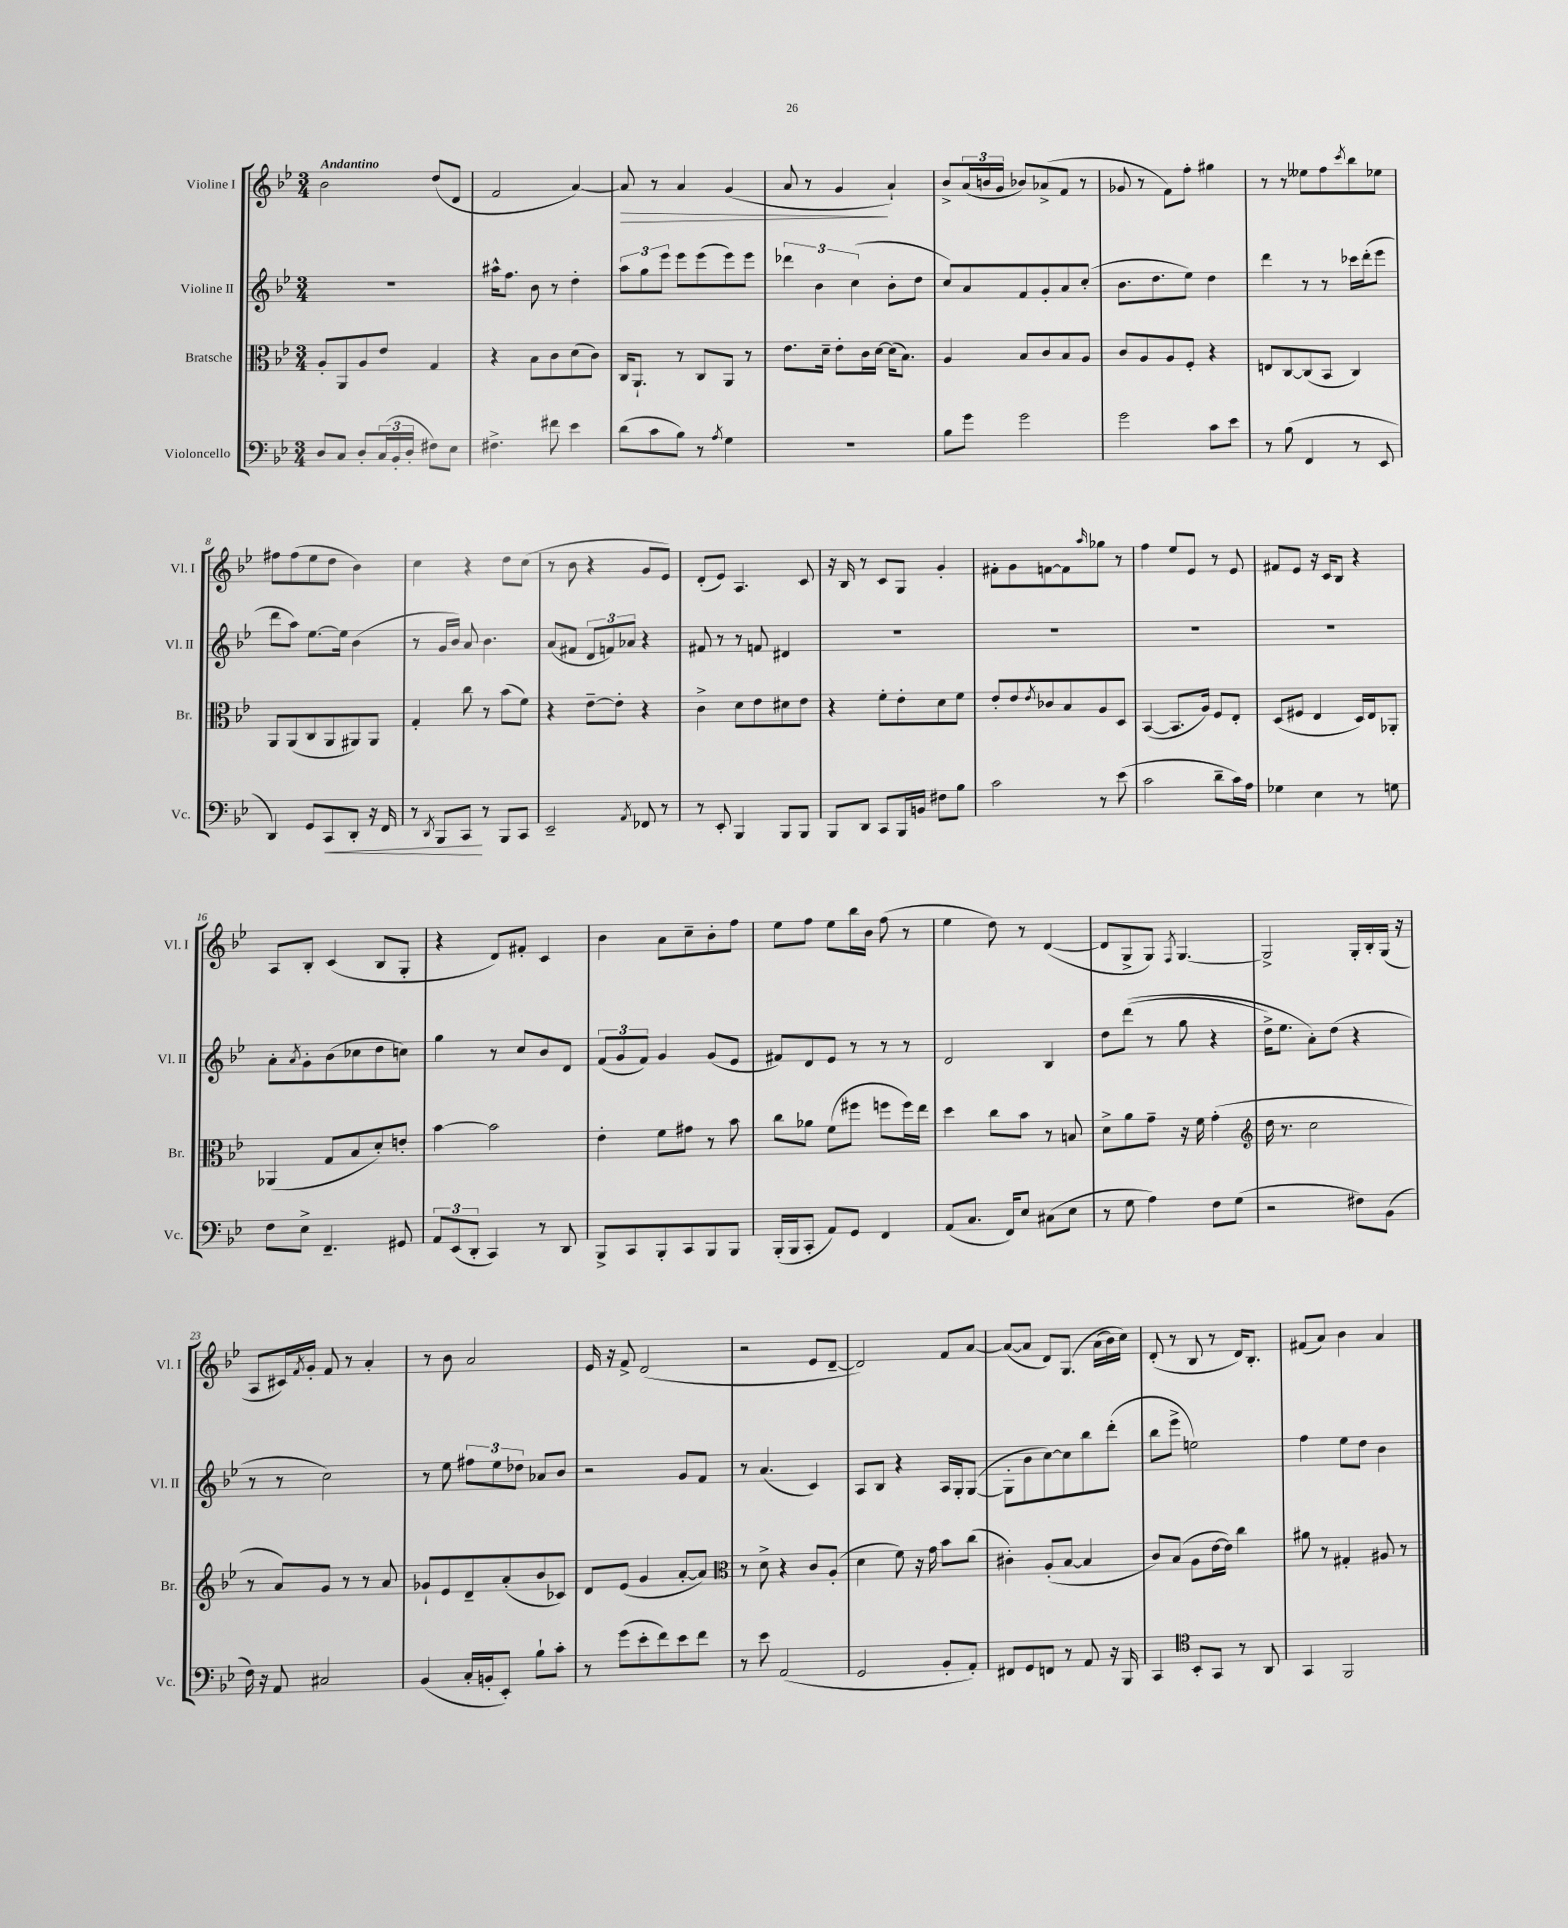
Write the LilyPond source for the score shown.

<<
\new StaffGroup <<
\new Staff = "s0" \with { instrumentName = "Violine I" shortInstrumentName = "Vl. I" } {
    \clef treble \key bes \major \numericTimeSignature \time 3/4 \tempo "Andantino"
    bes'2 d''8( d'8 |
    f'2 a'4~) |
    a'8\> r8 a'4 g'4( |
    a'8 r8 g'4\! a'4-!) |
    bes'8-> \tuplet 3/2 { a'16( b'16 g'16 } bes'8) aes'8->( f'8 r8 |
    ges'8 r8 f'8) f''8-. gis''4 |
    r8 r8 eeses''8 f''8 \acciaccatura { c'''8 } bes''8 ees''8 |
    fis''8 fis''8( ees''8 d''8 bes'4) |
    c''4 r4 d''8 c''8( |
    r8 bes'8 r4 g'8 ees'8) |
    d'8-.( ees'8) a4. c'8 |
    r16 bes16 r8 c'8 g8 g'4-. |
    fis'8-. g'8 f'8~ f'8 \grace { a''16 } ges''8 r8 |
    f''4 ees''8 ees'8 r8 ees'8 |
    fis'8 ees'8 r16 c'16 bes8 r4 |
    a8 bes8-. c'4( bes8 g8-. |
    r4 d'8) fis'8-. c'4 |
    bes'4 a'8 c''8-- bes'8-. f''8 |
    ees''8 f''8 ees''8 bes''16 bes'16 f''8( r8 |
    ees''4 d''8) r8 d'4~( |
    d'8 g8-> g8) \acciaccatura { f8 } g4.~ |
    g2-> g16-. bes16-. g16( r16 |
    a8 cis'16) \acciaccatura { f'8 } g'16-. f'8 r8 a'4-. |
    r8 bes'8 a'2 |
    ees'16 r16 f'8-> d'2( |
    r2 ees'8 d'8~-- |
    d'2) f'8 a'8~ |
    a'8~( a'8 d'8) g8.\( a'16( bes'16) c''16\) |
    d'8-.( r8 bes8 r8 d'16) bes8.-. |
    fis'8( a'8) bes'4 a'4 \bar "|." |
}
\new Staff = "s1" \with { instrumentName = "Violine II" shortInstrumentName = "Vl. II" } {
    \clef treble \key bes \major \numericTimeSignature \time 3/4
    R2. |
    ais''16-^ f''8. bes'8 r8 d''4-. |
    \tuplet 3/2 { a''8 g''8 ees'''8 } ees'''8 ees'''8( ees'''8) ees'''8 |
    \tuplet 3/2 { des'''4 bes'4 c''4( } bes'8-. d''8 |
    c''8) a'8 f'8 g'8-. a'8 c''8-.( |
    bes'8. d''8. ees''8) d''4 |
    d'''4 r8 r8 ces'''16 d'''16-.( ees'''8 |
    d'''8 a''8) ees''8.~ ees''16 bes'4( |
    r8 g'16 bes'16) a'8 bes'4. |
    a'8( fis'8 \tuplet 3/2 { d'8 f'8) aes'8 } r4 |
    fis'8 r8 r8 f'8 dis'4 |
    R2. |
    R2. |
    R2. |
    R2. |
    a'8-. \acciaccatura { a'8 } g'8-. bes'8( ces''8 d''8 c''8) |
    g''4 r8 c''8 bes'8 d'8 |
    \tuplet 3/2 { f'8( g'8 f'8) } g'4 g'8( ees'8 |
    fis'8) d'8 ees'8 r8 r8 r8 |
    d'2 bes4 |
    d''8 d'''8(\( r8 g''8 r4 |
    d''16->) ees''8. a'8-.\) d''8( r4 |
    r8 r8 c''2) |
    r8 ees''8 \tuplet 3/2 { fis''8 ees''8 des''8 } aes'8 bes'8 |
    r2 g'8 f'8 |
    r8 a'4.( c'4) |
    a8 bes8 r4 a16 g16-. g8~( |
    g8-. bes'8 c''8~) c''8 bes''8 d'''8-.( |
    bes''8 ees'''8-> e''2) |
    f''4 ees''8 d''8 bes'4 \bar "|." |
}
\new Staff = "s2" \with { instrumentName = "Bratsche" shortInstrumentName = "Br." } {
    \clef alto \key bes \major \numericTimeSignature \time 3/4
    a8-. a,8 a8 ees'8 g4 |
    r4 bes8 c'8 d'8( c'8) |
    c16 a,8.-! r8 c8 a,8 r8 |
    ees'8. d'16-- ees'8-. c'16 d'16~ d'16( bes8.) |
    a4 bes8 c'8 bes8 a8 |
    c'8 a8 a8 f8-. r4 |
    e8 c8~ c8( bes,8 c4) |
    a,8 a,8( c8 a,8 ais,8) ais,8 |
    g4-. c''8 r8 bes'8( f'8) |
    r4 ees'8~-- ees'8-. r4 |
    c'4-> d'8 ees'8 dis'8 ees'8 |
    r4 f'8-. ees'8-. d'8 f'8 |
    ees'8-. ees'8 \acciaccatura { ees'8 } ces'8 bes8 a8 d8 |
    bes,4~( bes,8. a16) f8 ees8-. |
    d8( fis8 ees4 d16) ees16 aes,8-. |
    aes,4( g8 bes8 d'8-.) e'8-. |
    bes'4~ bes'2 |
    ees'4-. f'8 gis'8 r8 bes'8 |
    c''8 aes'8 f'8( fis''8 f''8 f''16) ees''16 |
    d''4 c''8 bes'8 r8 b8 |
    d'8-> a'8 g'8-- r16 f'16 g'4-.( |
    \clef treble d''16 r8. c''2 |
    r8 a'8) g'8 r8 r8 a'8 |
    ges'8-! ees'8 d'8-- a'8-.( bes'8 ces'8) |
    d'8 ees'8( g'4 a'8~-. a'8) |
    \clef alto r8 d'8-> r4 c'8 a8-.( |
    d'4 f'8) r16 g'16 bes'8 c''8( |
    cis'4-.) a8-.( bes8~ bes4 |
    c'8) bes8( a8 ees'16~ ees'16) c''4 |
    ais'8 r8 gis4-. ais8 r8 \bar "|." |
}
\new Staff = "s3" \with { instrumentName = "Violoncello" shortInstrumentName = "Vc." } {
    \clef bass \key bes \major \numericTimeSignature \time 3/4
    d8 c8 d8-. \tuplet 3/2 { c16( bes,16-. d16-. } fis8) ees8 |
    fis4.-> fis'8 ees'4 |
    d'8( c'8 bes8) r8 \acciaccatura { a8 } g4 |
    R2. |
    bes8 g'8 g'2 |
    g'2 c'8 ees'8 |
    r8 bes8( f,4 r8 ees,8 |
    d,4) g,8 c,8\< d,8-. r16 f,16 |
    r8 \acciaccatura { d,8 } bes,,8 c,8\! r8 bes,,8 c,8 |
    ees,2-- \acciaccatura { a,8 } fes,8 r8 |
    r8 ees,8-. bes,,4 bes,,8 bes,,8 |
    bes,,8 d,8 c,8 bes,,16 b,16 fis8 bes8 |
    c'2 r8 ees'8( |
    c'2 d'8-- c'16) a16 |
    ges4 ees4 r8 g8 |
    f8 ees8-> f,4.-- gis,8 |
    \tuplet 3/2 { a,8 ees,8( d,8-. } c,4) r8 d,8 |
    bes,,8-> c,8 bes,,8-. c,8 bes,,8 bes,,8 |
    bes,,16-.( bes,,16 c,8-. a,8) g,8 f,4 |
    a,8( c8. f,16) ees8 cis8( ees8 |
    r8 g8 a4) f8 g8( |
    r2 fis8) bes,8( |
    f16) r16 a,8 cis2 |
    bes,4( c16-. b,16-. ees,8-.) bes8-! c'8-. |
    r8 g'8( ees'8-. f'8) ees'8 f'8 |
    r8 ees'8 a,2( |
    g,2 bes,8-. a,8-.) |
    fis,8 g,8 f,8 r8 a,8 r16 bes,,16 |
    c,4 \clef tenor bes,8-. g,8 r8 a,8 |
    g,4 f,2 \bar "|." |
}
>>
>>
